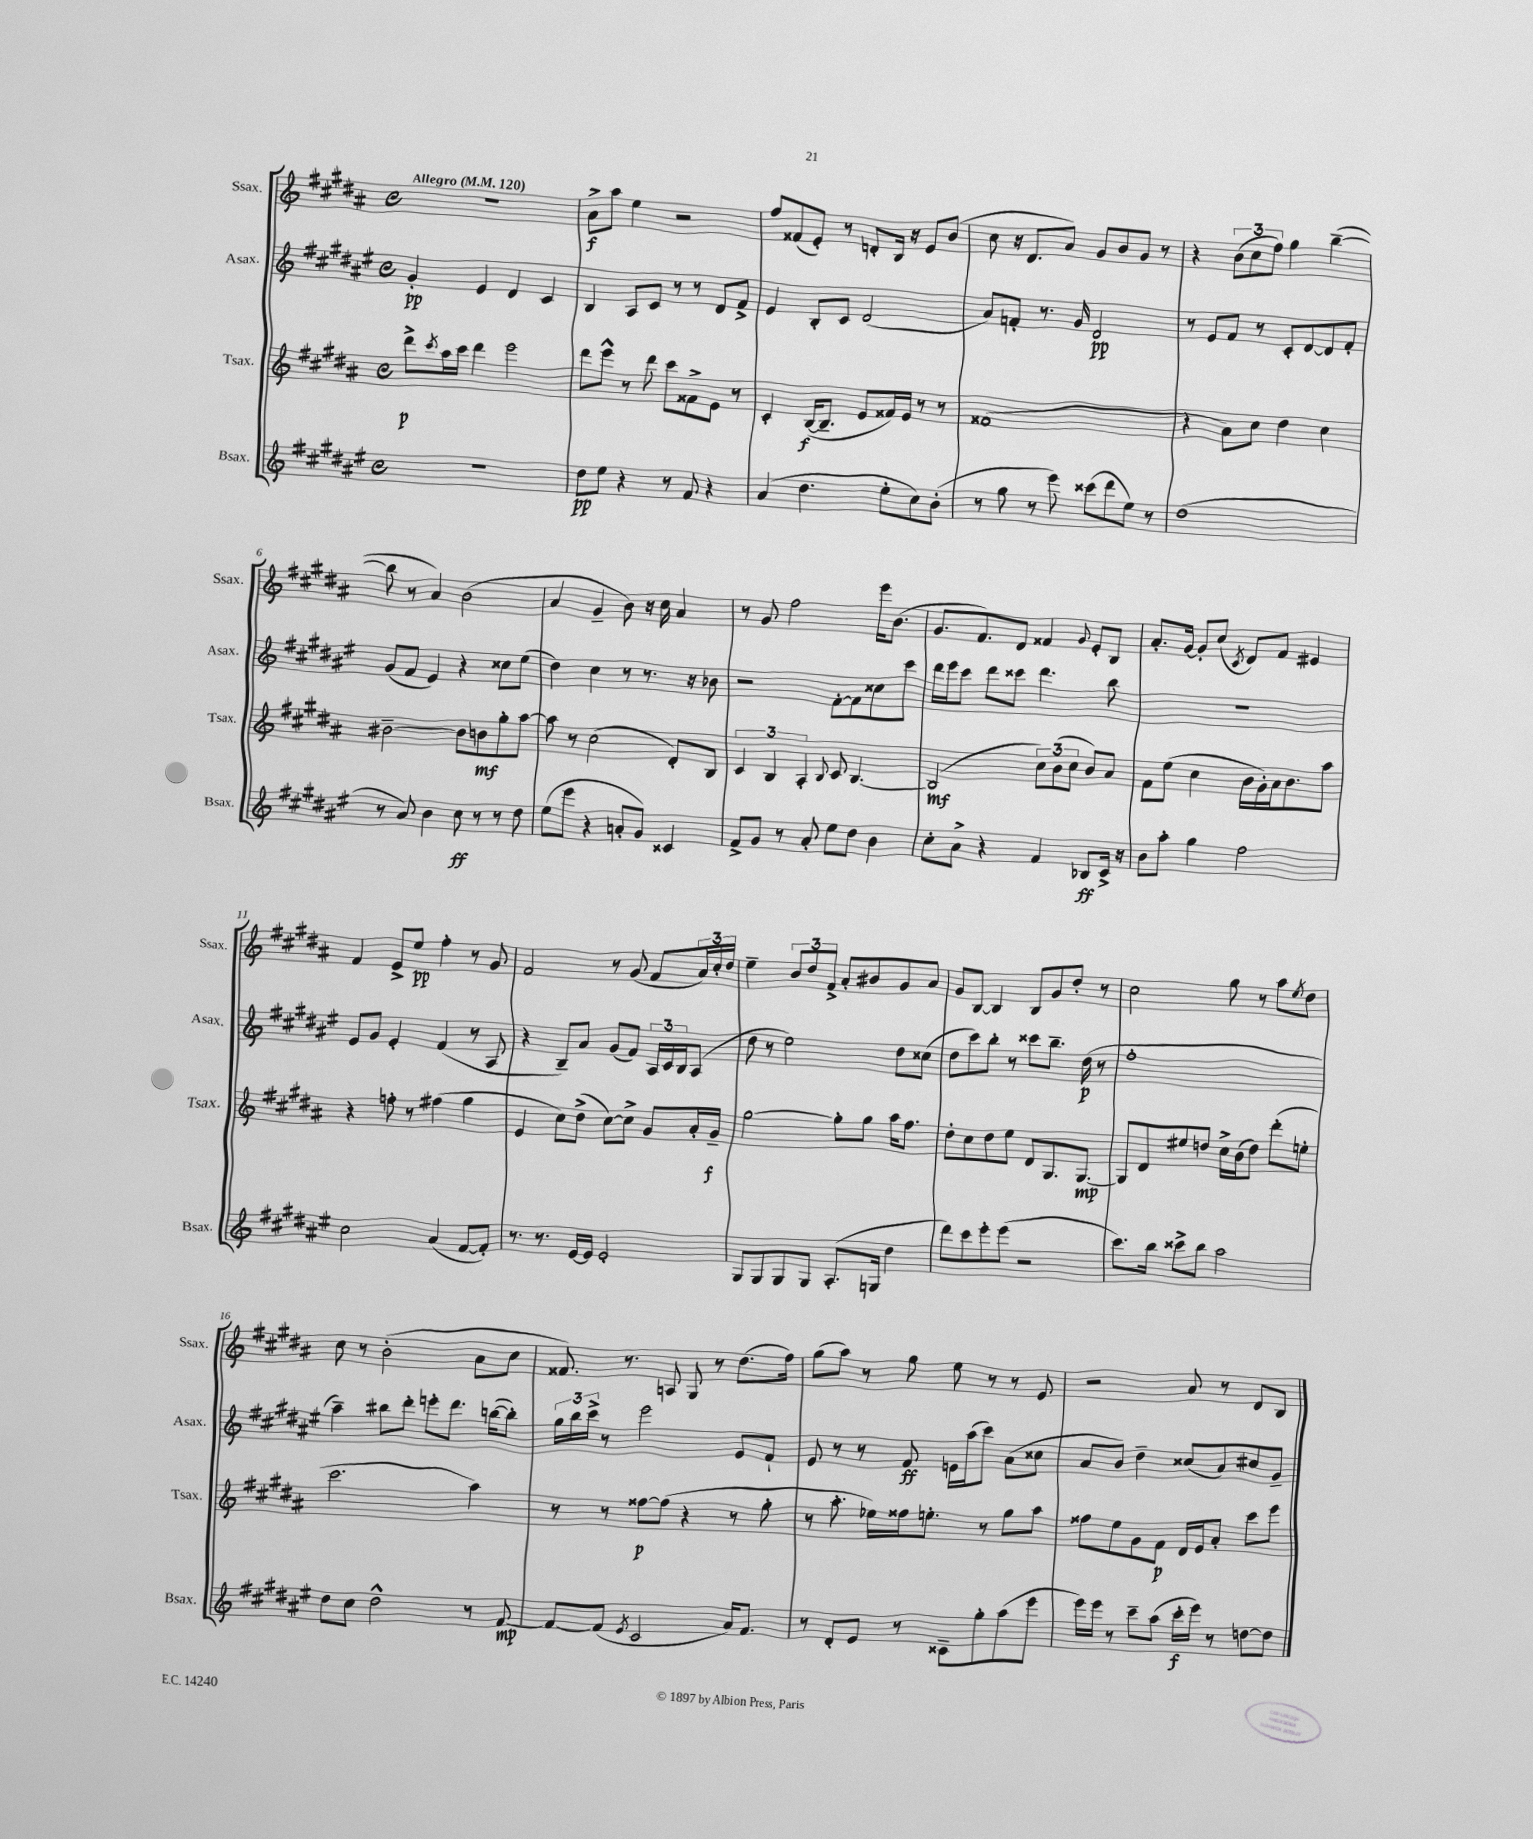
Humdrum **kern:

**kern	**dynam	**kern	**dynam	**kern	**dynam	**kern	**dynam
*part4	*part4	*part3	*part3	*part2	*part2	*part1	*part1
*staff4	*staff4	*staff3	*staff3	*staff2	*staff2	*staff1	*staff1
*I"Bsax.	*	*I"Tsax.	*	*I"Asax.	*	*I"Ssax.	*
*I'Bsax.	*	*I'Tsax.	*	*I'Asax.	*	*I'Ssax.	*
*clefG2	*	*clefG2	*	*clefG2	*	*clefG2	*
*k[f#c#g#d#a#e#]	*	*k[f#c#g#d#a#]	*	*k[f#c#g#d#a#e#]	*	*k[f#c#g#d#a#]	*
*M4/4	*	*M4/4	*	*M4/4	*	*M4/4	*
*met(c)	*	*met(c)	*	*met(c)	*	*met(c)	*
*MM120	*	*MM120	*	*MM120	*	*MM120	*
=1	=1	=1	=1	=1	=1	=1	=1
!	!	!	!	!	!	!LO:TX:a:B:t=Allegro	!
1r	.	8ddd#^\L	p	4g#'/	pp	1r	.
.	.	8qccc#/	.	.	.	.	.
.	.	16aa#\L	.	.	.	.	.
.	.	16ccc#\JJ	.	.	.	.	.
.	.	4ddd#\	.	4e#/	.	.	.
.	.	2eee\	.	4d#/	.	.	.
.	.	.	.	4c#/	.	.	.
=2	=2	=2	=2	=2	=2	=2	=2
8dd#\L	pp	8ddd#\L	.	4B/	.	8a#^\L	f
8ee#\J	.	8eee^^\J	.	.	.	8aa#\J	.
4r	.	8r	.	8A#/L	.	4ee\	.
.	.	8ddd#\	.	8c#/J	.	.	.
8r	.	8ccc#\L	.	8r	.	2r	.
8f#/	.	8f##X^\	.	8r	.	.	.
4r	.	8e\J	.	8d#/L	.	.	.
.	.	8r	.	8f#^/J	.	.	.
=3	=3	=3	=3	=3	=3	=3	=3
(4a#/	.	4c#'/	.	4e#/	.	8ff#/L	.
.	.	.	.	.	.	(8f##X/	.
4.dd#\	.	([16B/KL	f	8B'/L	.	8e'/J)	.
.	.	8.B~/J]	.	.	.	.	.
.	.	.	.	8c#/J	.	8r	.
.	.	8e/L	.	(2d#/	.	8dn'/L	.
8ee#'\L	.	16f##X/L)	.	.	.	16B/Jk	.
.	.	16e/JJ	.	.	.	16r	.
8cc#\)	.	8r	.	.	.	8e/L	.
(8b'\J	.	8r	.	.	.	(8b/J	.
=4	=4	=4	=4	=4	=4	=4	=4
8r	.	(1f##X	.	8a#/L)	.	8cc#\	.
8gg#\	.	.	.	8fn'/J	.	16r	.
.	.	.	.	.	.	8.d#/L	.
8r	.	.	.	8.r	.	.	.
8eee#\)	.	.	.	.	.	8a#/J)	.
.	.	.	.	16g#/	.	.	.
(8ccc##X\L	.	.	.	2d#/	pp	8g#/L	.
8ddd#\	.	.	.	.	.	8b/	.
8ee#\J)	.	.	.	.	.	8g#/J	.
8r	.	.	.	.	.	8r	.
=5	=5	=5	=5	=5	=5	=5	=5
(1dd#	.	4r	.	8r	.	4r	.
.	.	.	.	8e#/L	.	.	.
.	.	8a#\L)	.	8f#/J	.	(12b\L	.
.	.	.	.	.	.	12cc#\	.
.	.	8cc#\J	.	8r	.	.	.
.	.	.	.	.	.	12ff#\J)	.
.	.	4dd#\	.	8c#'/L	.	4gg#\	.
.	.	.	.	[8d#/	.	.	.
.	.	4cc#\	.	8d#/]	.	([4bb~\	.
.	.	.	.	8f#'/J	.	.	.
!!LO:LB:g=z
=6	=6	=6	=6	=6	=6	=6	=6
8r	.	[2b#X~\	.	(8g#/L	.	8bb\]	.
8a#/)	.	.	.	8f#/J	.	8r	.
4b\	.	.	.	4e#/)	.	4a#/)	.
8cc#\	ff	8b#\L]	.	4r	.	(2b\	.
8r	.	8bn\	mf	.	.	.	.
8r	.	8gg#'\	.	8cc##X\L	.	.	.
8dd#\	.	[8aa#\J	.	(8ee#\J	.	.	.
=7	=7	=7	=7	=7	=7	=7	=7
(8ee#\L	.	8aa#\]	.	4dd#\)	.	4a#/	.
8eee#\J	.	8r	.	.	.	.	.
4r	.	(2cc#\	.	4cc#\	.	4g#~/	.
8an'/L	.	.	.	8r	.	8b\)	.
8g#/J)	.	.	.	8.r	.	16r	.
.	.	.	.	.	.	16cc#\	.
4c##X/	.	8d#'/L)	.	.	.	4a#/	.
.	.	.	.	16r	.	.	.
.	.	8B/J	.	8b-X\	.	.	.
=8	=8	=8	=8	=8	=8	=8	=8
8f#^/L	.	6c#/	.	2r	.	8r	.
8g#/J	.	.	.	.	.	8g#/	.
.	.	6B/	.	.	.	.	.
8r	.	.	.	.	.	2ff#\	.
.	.	6A#'/	.	.	.	.	.
8a#'/	.	.	.	.	.	.	.
.	.	8qqB/	.	.	.	.	.
8ee#\L	.	8c#/	.	[8f#'\L	.	.	.
8dd#\J	.	[4.B/	.	8f#\]	.	.	.
4b\	.	.	.	8cc##X\	.	16eee\KL	.
.	.	.	.	.	.	(8.b\J	.
.	.	.	.	8ccc#\J	.	.	.
=9	=9	=9	=9	=9	=9	=9	=9
8cc#'\L	.	(2B/]	mf	16ddd#\LL	.	8.g#/L	.
.	.	.	.	16eee#\J	.	.	.
8a#^\J	.	.	.	8ccc#\J	.	.	.
.	.	.	.	.	.	8.f#/)	.
4r	.	.	.	8ddd#\L	.	.	.
.	.	.	.	8ccc##X\J	.	8d#/J	.
4f#/	.	12cc#\L)	.	4.ddd#\	.	4f##X/	.
.	.	(12b\	.	.	.	.	.
.	.	12cc#\J	.	.	.	.	.
.	.	.	.	.	.	8qqg#/	.
8B-X/L	ff	8b/L)	.	.	.	8e'/L	.
16c#^/Jk	.	8a#/J	.	8bb\	.	8B/J	.
16r	.	.	.	.	.	.	.
=10	=10	=10	=10	=10	=10	=10	=10
8b\L	.	8f#\L	.	1r	.	8.a#'/L	.
8aa#'\J	.	(8ee\J	.	.	.	.	.
.	.	.	.	.	.	[16g#/Jk	.
4gg#\	.	4cc#\	.	.	.	8g#'/L]	.
.	.	.	.	.	.	(8cc#/J	.
.	.	.	.	.	.	8qc#/	.
2ff#\	.	16b\LL	.	.	.	8d#/L)	.
.	.	16g#'\)	.	.	.	.	.
.	.	16a#\J	.	.	.	8f#/J	.
.	.	8.b\	.	.	.	.	.
.	.	.	.	.	.	4e#X/	.
.	.	8aa#\J	.	.	.	.	.
!!LO:LB:g=z
=11	=11	=11	=11	=11	=11	=11	=11
2cc#\	.	4r	.	8e#/L	.	4f#/	.
.	.	.	.	8g#/J	.	.	.
.	.	8ffn'\	.	4e#'/	.	8e^/L	.
.	.	8r	.	.	.	8ee/J	pp
(4a#/	.	(4ff#X\	.	(4f#/	.	4ff#'\	.
[8f#/L	.	4gg#\	.	8r	.	8r	.
8f#'/J])	.	.	.	8A#/	.	8g#/	.
=12	=12	=12	=12	=12	=12	=12	=12
8.r	.	4e/	.	4r	.	2f#/	.
8.r	.	.	.	.	.	.	.
.	.	8cc#\L)	.	8B~/L)	.	.	.
[16e#/LL	.	(8dd#^\J	.	8a#/J	.	.	.
16e#/JJ]	.	.	.	.	.	.	.
2e#'/	.	[8cc#\L)	.	(8g#/L	.	8r	.
.	.	8cc#^\J]	.	8f#/J)	.	(8g#/	.
.	.	8g#/L	.	24A#/LL	.	8f#/L	.
.	.	.	.	24c#/	.	.	.
.	.	.	.	24B/J	.	.	.
.	.	16a#'/L	.	(8A#/J	.	24a#/L)	.
.	.	.	.	.	.	24cc#'/	.
.	.	16g#~/JJ	f	.	.	.	.
.	.	.	.	.	.	24dd#/JJ	.
=13	=13	=13	=13	=13	=13	=13	=13
8G#/L	.	[2gg#\	.	8dd#\	.	4ee~\	.
8G#/	.	.	.	8r	.	.	.
8G#/	.	.	.	2ee#\)	.	12b/L	.
.	.	.	.	.	.	12dd#/	.
8G#/J	.	.	.	.	.	.	.
.	.	.	.	.	.	12f#^/J	.
(8.A#'/L	.	8gg#'\L]	.	.	.	8a#'/L	.
.	.	8gg#\J	.	.	.	8b#X/	.
16Gn/Jk	.	.	.	.	.	.	.
4dd#\	.	16aa#\KL	.	8dd#\L	.	8g#/	.
.	.	8.ff#\J	.	.	.	.	.
.	.	.	.	(8cc##X\J	.	8a#/J	.
=14	=14	=14	=14	=14	=14	=14	=14
8ddd#\L)	.	8dd#'\L	.	8dd#\L	.	8g#/L	.
8ccc#\	.	8cc#\	.	8ccc#\)	.	[8B/J	.
8eee#'\	.	8dd#\	.	8bb'\J	.	4B/]	.
(8eee#\J	.	8ee\J	.	8r	.	.	.
2r	.	8d#/L	.	8ccc##X\L	.	8B/L	.
.	.	8.G#/	.	8.bb~\J	.	8g#/	.
.	.	.	.	.	.	8dd#'/J	.
.	.	[8.G#/J	mp	(16dd#\	p	.	.
.	.	.	.	8r	.	8r	.
=15	=15	=15	=15	=15	=15	=15	=15
8.ccc#\L)	.	8G#/L]	.	1ff#'	.	2cc#\	.
.	.	8d#/	.	.	.	.	.
16bb\Jk	.	.	.	.	.	.	.
8ccc##X^\L	.	8ee#X/	.	.	.	.	.
8bb\J	.	8ddn/J	.	.	.	.	.
2aa#\	.	16cc#^\LL	.	.	.	8gg#\	.
.	.	(16b\J	.	.	.	.	.
.	.	8dd\J)	.	.	.	8r	.
.	.	(8ddd#'\L	.	.	.	8aa#\L	.
.	.	.	.	.	.	8qee/	.
.	.	8een'\J	.	.	.	8dd#\J	.
!!LO:LB:g=z
=16	=16	=16	=16	=16	=16	=16	=16
8dd#\L	.	2.ccc#\	.	4aa#~\)	.	8cc#\	.
8cc#\J	.	.	.	.	.	8r	.
2dd#^^\	.	.	.	8bb#X\L	.	(2b'\	.
.	.	.	.	8ddd#'\J	.	.	.
.	.	.	.	8eeen'\L	.	.	.
.	.	.	.	8.ddd#\J	.	.	.
8r	.	4aa#\)	.	.	.	8a#\L	.
.	.	.	.	([16bbn\KL	.	.	.
[8f#/	mp	.	.	8bb'\J])	.	8cc#\J	.
=17	=17	=17	=17	=17	=17	=17	=17
8f#/L_	.	8r	.	24gg#\LL	.	8.f##X/)	.
.	.	.	.	24bb\	.	.	.
.	.	.	.	24ccc#^\JJ	.	.	.
(8f#/J]	.	8r	.	8r	.	.	.
.	.	.	.	.	.	8.r	.
8qe#/	.	.	.	.	.	.	.
2c#/	.	[8ff##X\L	p	2eee#\	.	.	.
.	.	(8ff##\J]	.	.	.	8An/	.
.	.	4r	.	.	.	8G#/	.
.	.	.	.	.	.	8r	.
16a#/KL)	.	8r	.	8e#/L	.	(8.dd#\L	.
8.f#/J	.	.	.	.	.	.	.
.	.	8gg#'\	.	8f#`/J	.	.	.
.	.	.	.	.	.	16ff#\Jk)	.
=18	=18	=18	=18	=18	=18	=18	=18
8r	.	8r	.	8e#/	.	(8gg#\L	.
8d#'/L	.	8.aa#'\	.	8r	.	8aa#\J)	.
8e#/J	.	.	.	8r	.	8r	.
.	.	16ee-X\LL)	.	.	.	.	.
8r	.	16ff##X\J	.	8f#/	ff	8gg#\	.
.	.	8.een'\J	.	.	.	.	.
8c##X~\L	.	.	.	16en\LL	.	8ee\	.
.	.	.	.	(16aa#\J	.	.	.
8gg#'\	.	8r	.	8ccc#\J)	.	8r	.
(8aa#\	.	8gg#\L	.	(8a#\L	.	8r	.
8eee#\J	.	8aa#\J	.	8cc##X\J	.	8e/	.
=19	=19	=19	=19	=19	=19	=19	=19
16eee#\LL)	.	8ff##X\L	.	8a#/L	.	2r	.
16eee#\JJ	.	.	.	.	.	.	.
8r	.	8ee\	.	8b/J)	.	.	.
8ccc#~\L	.	8g#\	.	4dd#~\	.	.	.
(8aa#\J	.	8f#\J	p	.	.	.	.
16ccc#'\LL	f	16d#/LL	.	(8cc##X/L	.	8a#/	.
16eee#\JJ)	.	16e/J	.	.	.	.	.
8r	.	8a#'/J	.	8a#/)	.	8r	.
[8ddn\L	.	8ccc#\L	.	8cc#X/	.	8d#/L	.
8dd\J]	.	8eee\J	.	8g#~/J	.	8B/J	.
==	==	==	==	==	==	==	==
*-	*-	*-	*-	*-	*-	*-	*-
